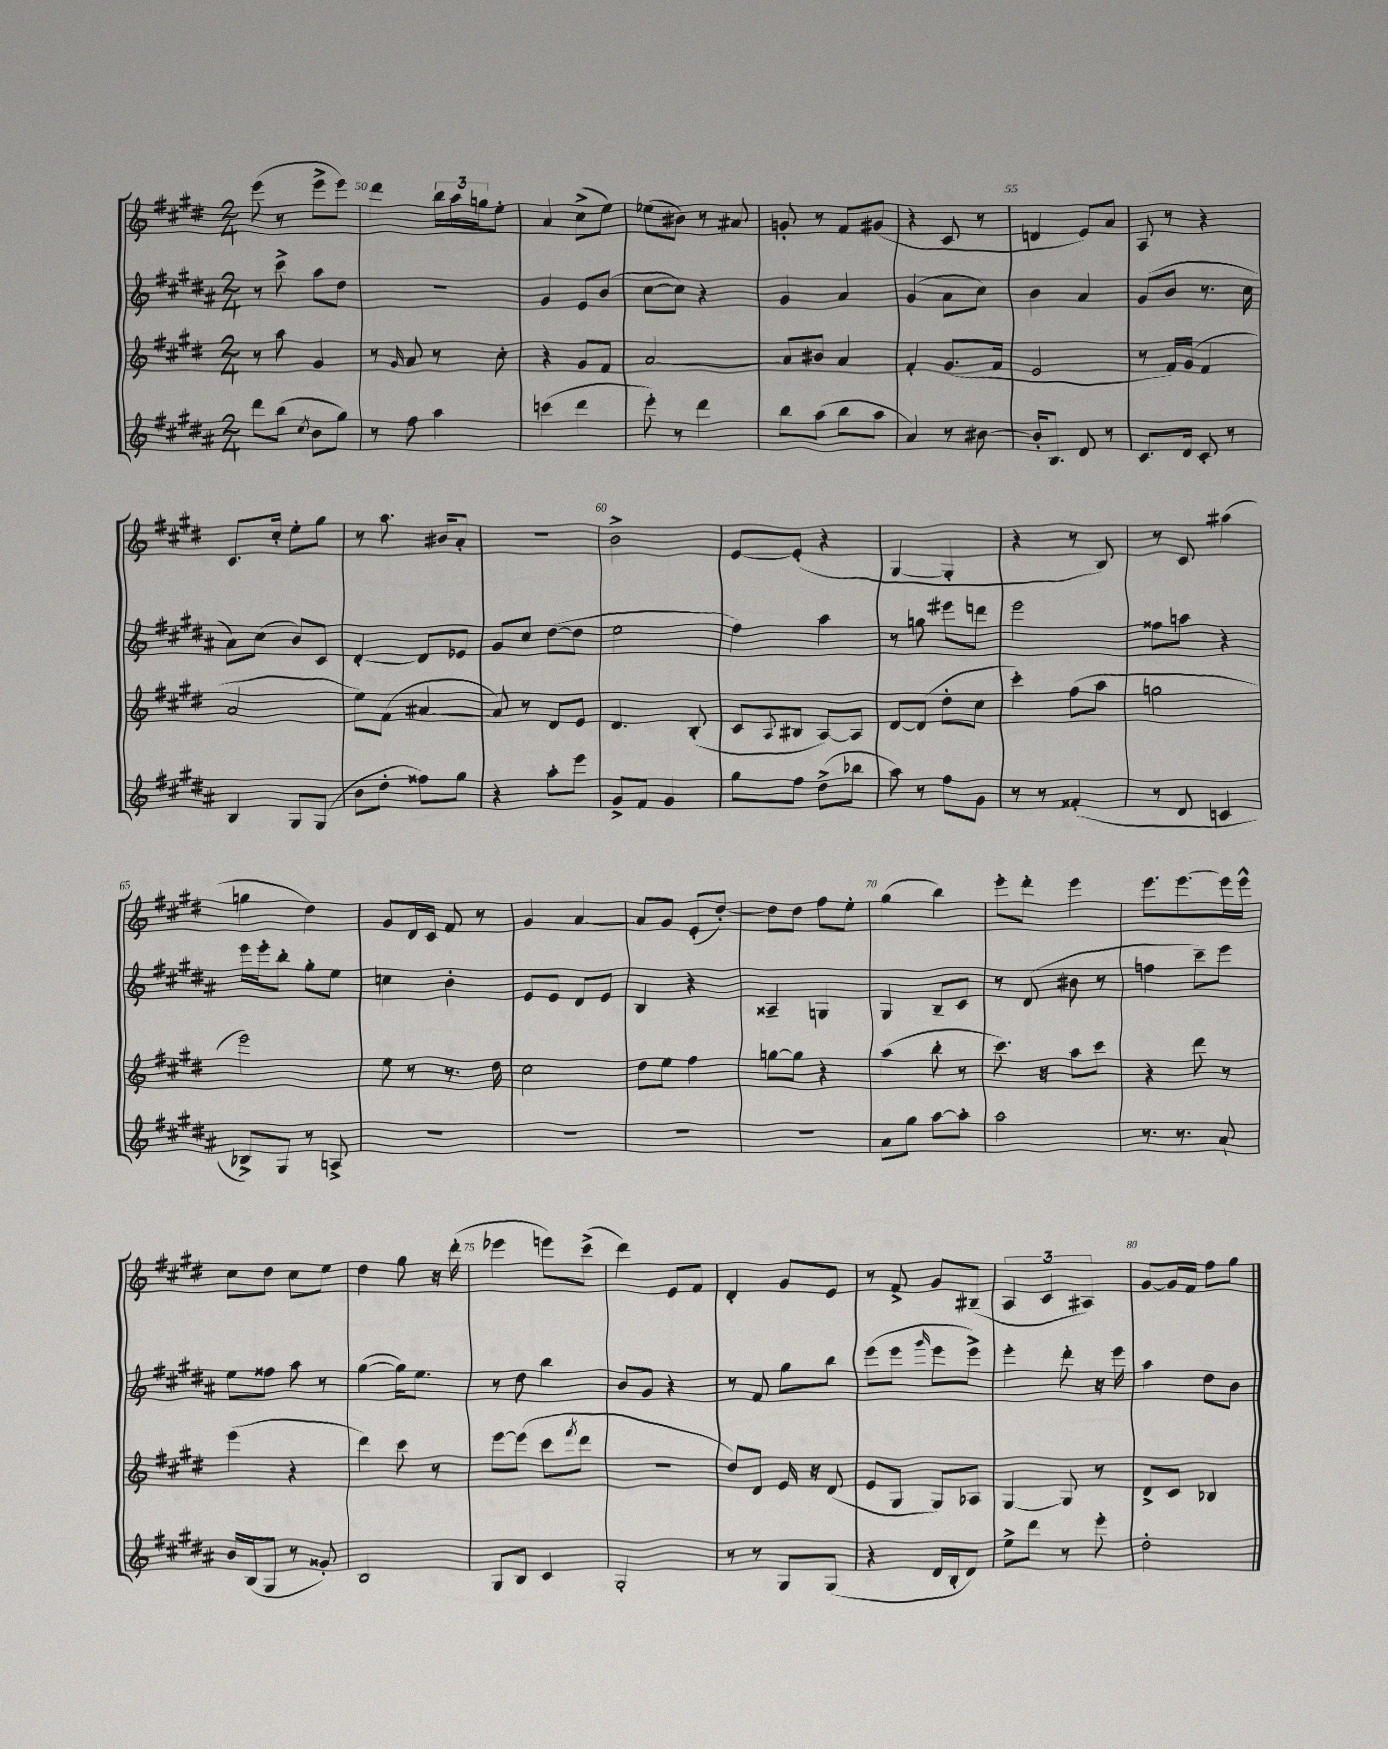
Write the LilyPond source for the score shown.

<<
\new StaffGroup <<
\new Staff = "s0" {
    \clef treble \key e \major \numericTimeSignature \time 2/4
    e'''8( r8 e'''8-> e'''8) |
    dis'''4 \tuplet 3/2 { b''16 a''16 g''16 } e''8-. |
    a'4 cis''8->( e''8) |
    ees''8( bis'8) r8 ais'8 |
    g'8-. r8 fis'8 gis'8( |
    r4 cis'8 r8 |
    d'4 e'8) a'8 |
    a8 r8 r4 |
    cis'8. cis''16-. e''8-. gis''8 |
    r8 a''8. bis'16 a'8-. |
    r2 |
    b'2-> |
    e'8~ e'8-.( r4 |
    gis4~ gis4-. |
    r4 r8 b8) |
    r8 cis'8 ais''4( |
    g''4 dis''4) |
    gis'8 dis'16 cis'16 fis'8 r8 |
    gis'4 a'4~ |
    a'8 gis'8 e'8-.( dis''8~-.) |
    dis''8 dis''8 fis''8 e''8-. |
    gis''4( b''4) |
    e'''8-. dis'''8-. e'''4 |
    e'''8. e'''8.~ e'''16 e'''16-^ |
    cis''8 dis''8 cis''8 e''8 |
    dis''4 gis''8 r16 dis'''16-.( |
    ees'''4 e'''8) cis'''8->( |
    dis'''4) e'8 fis'8 |
    dis'4-. gis'8 e'8 |
    r8 fis'8-> gis'8 bis8--( |
    \tuplet 3/2 { a4 cis'4 ais4) } |
    gis'8~ gis'16 fis'16 fis''8 gis''8 \bar "|." |
}
\new Staff = "s1" {
    \clef treble \key b \major \numericTimeSignature \time 2/4
    r8 cis'''8-> ais''8 dis''8 |
    R2 |
    gis'4 e'8 b'8( |
    cis''8~ cis''8) r4 |
    gis'4 ais'4 |
    gis'4( ais'8 cis''8) |
    b'4 ais'4 |
    gis'8( b'8 r8. cis''16 |
    ais'8) cis''8( b'8) cis'8 |
    dis'4~-. dis'8 ees'8 |
    gis'8 cis''8 dis''8~( dis''8 |
    e''2 |
    fis''4) ais''4 |
    r8 g''8 eis'''8 d'''8 |
    e'''2 |
    fisis''8 a''8 r4 |
    e'''16 e'''16-. b''8-. gis''8-. e''8 |
    c''4 b'4-. |
    e'8 e'8 dis'8 e'8 |
    b4 r4 |
    aisis4-- g4 |
    gis4 b8-- cis'8 |
    r8 dis'8( bis'8 r8 |
    f''4 cis'''8--) e'''8 |
    e''8 fisis''8 ais''8 r8 |
    gis''4~( gis''16) e''8. |
    r8 dis''8 b''4 |
    b'8 gis'8 r4 |
    r8 fis'8 gis''8 b''8 |
    e'''8( e'''8 \grace { gis'''16 } e'''8 e'''8->) |
    e'''4-. dis'''8-. r16 e'''16 |
    ais''4 dis''8 b'8 \bar "|." |
}
\new Staff = "s2" {
    \clef treble \key e \major \numericTimeSignature \time 2/4
    r8 a''8 gis'4 |
    r8 \grace { gis'16 } a'8 r8 cis''8-. |
    r4 gis'8 fis'8 |
    a'2~ |
    a'8 bis'8 a'4 |
    fis'4-. gis'8.( fis'16 |
    e'2 |
    r8 fis'16) gis'16( fis'4 |
    a'2 |
    e''8) fis'8( ais'4~ |
    ais'8) r8 dis'8 e'8 |
    dis'4. b8-.( |
    cis'8 \appoggiatura { a8 } bis8 a8~) a8 |
    dis'8~ dis'8( dis''8-. cis''8 |
    cis'''4-.) fis''8( a''8 |
    g''2 |
    e'''2) |
    e''8 r8 r8. dis''16 |
    cis''2 |
    dis''8 e''8 fis''4 |
    g''8~ g''8 r4 |
    a''4( b''8-. r8 |
    cis'''8.) r16 a''8 cis'''8 |
    r4 dis'''8 r8 |
    e'''4( r4 |
    dis'''4) cis'''8 r8 |
    e'''8~ e'''8( cis'''8 \acciaccatura { fis'''8 } dis'''8 |
    r2 |
    dis''8) dis'8 e'16 r16 dis'8( |
    e'8 gis8 gis8) aes8 |
    gis4~ gis8 r8 |
    dis'8-> cis'8 bes4 \bar "|." |
}
\new Staff = "s3" {
    \clef treble \key b \major \numericTimeSignature \time 2/4
    dis'''8 b''8( \acciaccatura { cis''8 } b'8 gis''8) |
    r8 fis''8 ais''4 |
    c'''4( dis'''4 |
    e'''8-.) r8 dis'''4 |
    b''8 ais''8( b''8 ais''8 |
    ais'4) r8 bis'8~ |
    bis'16-. b8. dis'8 r8 |
    cis'8. dis'16 cis'8-. r8 |
    b4 gis8 gis8( |
    b'8 dis''8-. fisis''8) gis''8 |
    r4 ais''8-. e'''8 |
    gis'8-> fis'8 gis'4 |
    gis''8 fis''8 dis''8->( bes''8 |
    ais''8) r8 fis''8 gis'8 |
    r8 r8 fisis'4-.( |
    r8 dis'8 c'4 |
    bes8->) gis8 r8 a8-> |
    R2 |
    R2 |
    R2 |
    R2 |
    ais'8 gis''8 ais''8~ ais''8-. |
    ais''2 |
    r8. r8. ais'8-! |
    b'16 b16( gis8 r8 gisis'8-.) |
    b2 |
    gis8 b8 cis'4 |
    gis2-. |
    r8 r8 gis8 gis8( |
    r4 dis'16 b16-. dis'8) |
    e''8-> dis'''8 r8 e'''8-. |
    dis''2-. \bar "|." |
}
>>
>>
\layout { \context { \Score currentBarNumber = #49 \override BarNumber.break-visibility = ##(#f #t #t) barNumberVisibility = #(every-nth-bar-number-visible 5) } }
